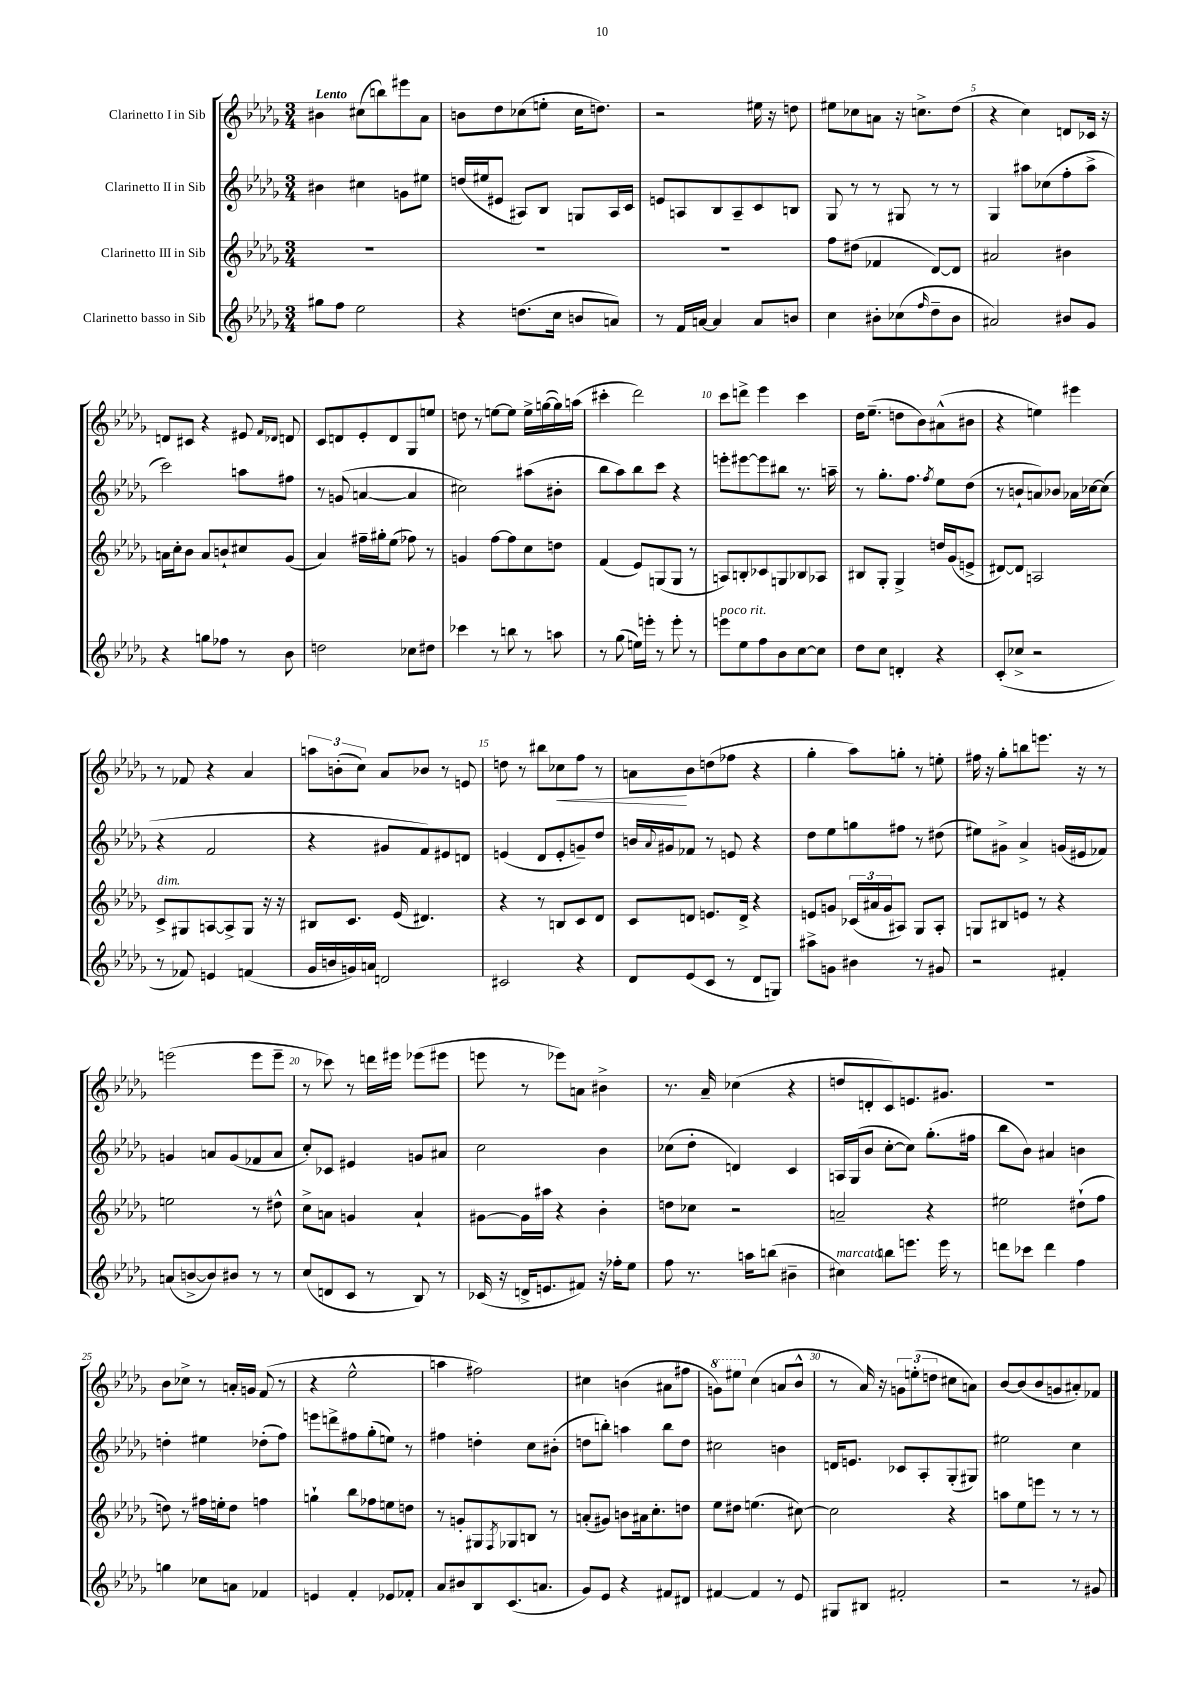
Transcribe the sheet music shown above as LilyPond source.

<<
\new StaffGroup <<
\new Staff = "s0" \with { instrumentName = "Clarinetto I in Sib" } {
    \clef treble \key des \major \numericTimeSignature \time 3/4 \tempo "Lento"
    bis'4 cis''8( b''8) eis'''8 aes'8 |
    b'8 des''8 ces''8( e''8-. ces''16 d''8.) |
    r2 eis''16 r16 d''8 |
    eis''8 ces''8 a'8 r16 c''8.-> des''8( |
    r4 c''4) d'8 ces'16 r16 |
    d'8 cis'8 r4 eis'8 \grace { f'16 des'16 } d'8 |
    c'8 d'8 ees'8-. d'8 ges8 e''8 |
    d''8 r8 e''8~ e''8 e''16-> g''16~( g''16) a''16( |
    cis'''4-. des'''2) |
    c'''8 d'''8-> ees'''4 c'''4 |
    des''16 ees''8.--( d''8 bes'8) ais'8-^( bis'8 |
    r4 e''4) eis'''4 |
    r8 fes'8 r4 aes'4 |
    \tuplet 3/2 { a''8 b'8-.( c''8) } aes'8 bes'8 r8 e'8 |
    d''8 r8 bis''8 ces''8\< f''8 r8 |
    a'8\! bes'8 d''8( fes''8 r4 |
    ges''4-. aes''8) g''8-. r8 e''8-. |
    fis''16 r16 ges''8-. b''8 e'''8. r16 r8 |
    e'''2( e'''8 e'''8-- |
    r8 ces'''8) r8 d'''16 eis'''16 ees'''8( eis'''8 |
    e'''8 r8 ees'''8) a'8 bis'4-> |
    r8. aes'16-- ces''4( r4 |
    d''8 d'8-. c'8) e'8. gis'8. |
    R2. |
    bes'8 ces''8-> r8 a'16-. g'16 f'8( r8 |
    r4 ees''2-^ |
    a''4 fis''2) |
    cis''4 b'4( ais'8 fis''8 |
    \ottava #1 g''8) eis'''8 \ottava #0 c''4( a'8 bes'8-^ |
    r8 aes'16) r16 \tuplet 3/2 { g'8 e''8-.( d''8 } cis''8 a'8) |
    bes'8~ bes'8( bes'8 g'8 ais'8-.) fes'8 \bar "|." |
}
\new Staff = "s1" \with { instrumentName = "Clarinetto II in Sib" } {
    \clef treble \key des \major \numericTimeSignature \time 3/4
    bis'4 cis''4 g'8 eis''8 |
    d''16( eis''16 eis'8 ais8) bes8 g8 ais16 c'16 |
    e'8 a8 bes8 a8-- c'8 b8 |
    ges8 r8 r8 gis8 r8 r8 |
    ges4 ais''8 ces''8( f''8-. ais''8-> |
    c'''2) a''8 fis''8 |
    r8 g'8( a'4~ a'4 |
    cis''2) ais''8( bis'8-. |
    bes''8 aes''8) bes''8 c'''8 r4 |
    e'''8-. eis'''8~ eis'''8 bis''8 r8. a''16-- |
    r8 ges''8.-. f''8. \acciaccatura { f''8 } ees''8 des''8( |
    r8 b'8-! a'8) bes'8 aes'16 ces''16~ ces''8( |
    r4 f'2 |
    r4 gis'8 f'8) eis'8 d'8 |
    e'4( des'8 e'8-. g'8--) des''8 |
    b'16 \appoggiatura { aes'8 } gis'16 fes'8 r8 e'8 r4 |
    des''8 ees''8 g''8 fis''8 r8 dis''8( |
    eis''8) gis'8-> aes'4-> g'16( eis'16 fes'8) |
    g'4 a'8 g'8( fes'8 a'8 |
    c''8-.) ces'8 eis'4 g'8 ais'8 |
    c''2 bes'4 |
    ces''8( des''8-. d'4) c'4 |
    a16 ges16( bes'8 c''8~-. c''8) ges''8.-.( fis''16 |
    bes''8 bes'8) ais'4 b'4 |
    d''4-. eis''4 des''8-.( f''8) |
    e'''8 d'''8-> fis''8 ges''8-.( e''8) r8 |
    fis''4 d''4-. c''8 bis'8-.( |
    d''8 b''8-.) a''4 b''8 d''8 |
    cis''2 b'4 |
    d'16 e'8. ces'8 aes8-. ges8-.( gis8) |
    eis''2 c''4 \bar "|." |
}
\new Staff = "s2" \with { instrumentName = "Clarinetto III in Sib" } {
    \clef treble \key des \major \numericTimeSignature \time 3/4
    R2. |
    R2. |
    R2. |
    f''8 dis''8( fes'4 des'8~) des'8 |
    ais'2 bis'4 |
    a'16 c''16-. bes'8 a'8 b'8-! cis''8 ges'8( |
    aes'4) fis''16-- gis''16-. ees''8( fes''8) r8 |
    g'4 f''8~ f''8 c''8 d''8 |
    f'4( ees'8) g8( g8 r8 |
    a8) b8-. ces'8 g8 bes8 aes8 |
    bis8 ges8-. ges4-> d''16 ges'16( e'8-> |
    dis'8~) dis'8 a2 |
    c'8->^\markup { \italic "dim." } gis8 a8~ a8-> gis8 r16 r16 |
    bis8 c'8. ees'16( dis'4.) |
    r4 r8 b8 c'8 des'8 |
    c'8 d'8 e'8. d'16-> r4 |
    e'8 g'8 \tuplet 3/2 { ces'16( ais'16 g'16 } ais8) ges8 ais8-. |
    g8 bis8 e'8 r8 r4 |
    e''2 r8 dis''8-^ |
    c''8-> a'8 g'4 a'4-! |
    gis'8~ gis'16 ais''16 r4 bes'4-. |
    d''8 ces''8 r2 |
    a'2-- r4 |
    eis''2 dis''8-!( f''8 |
    d''8) r8 fis''16 e''16-. d''8 f''4 |
    g''4-! bes''8 fes''8 e''8 d''8 |
    r8 g'8-. gis8 \acciaccatura { f8 } ges8 b8 r8 |
    a'8-.( gis'8) b'8 ais'16 c''8.-. d''8 |
    ees''8 dis''8 e''4.( cis''8~) |
    cis''2 r4 |
    a''8 ees''8 e'''8 r8 r8 r8 \bar "|." |
}
\new Staff = "s3" \with { instrumentName = "Clarinetto basso in Sib" } {
    \clef treble \key des \major \numericTimeSignature \time 3/4
    gis''8 f''8 ees''2 |
    r4 d''8.( c''16 b'8 a'8) |
    r8 f'16 a'16~ a'4 a'8 b'8 |
    c''4 bis'8-. ces''8( \grace { f''16 } des''8-- bis'8 |
    ais'2) bis'8 ges'8 |
    r4 g''8 fes''8 r8 bes'8 |
    d''2 ces''8 dis''8 |
    ces'''4 r8 b''8 r8 a''8 |
    r8 ges''8( e''16) e'''16-. r8 e'''8-. r8 |
    e'''8^\markup { \italic "poco rit." } ees''8 f''8 bes'8 c''8~ c''8 |
    des''8 c''8 d'4-. r4 |
    c'8-.( ces''8-> r2 |
    r8 fes'8) e'4 f'4( |
    ges'16 b'16 g'16) a'16 d'2 |
    cis'2 r4 |
    des'8 ees'8( c'8 r8 des'8 g8) |
    ais''8-> g'8 bis'4 r8 gis'8 |
    r2 fis'4-. |
    a'8( b'8~-> b'8) bis'8 r8 r8 |
    c''8( d'8 c'8 r8 bes8) r8 |
    ces'16( r16 d'16-> e'8. fis'8) r16 fes''16-. ees''8 |
    f''8 r8. a''16 b''8( bis'4-- |
    cis''4^\markup { \italic "marcato" }) b''8 e'''8. e'''16 r8 |
    d'''8 ces'''8 d'''4 f''4 |
    g''4 ces''8 a'8 fes'4 |
    e'4 f'4-. ees'8 fes'8-. |
    aes'8 bis'8 bes8 c'8.( a'8. |
    ges'8) ees'8 r4 fis'8 dis'8 |
    fis'4~ fis'4 r8 ees'8 |
    gis8 bis8 fis'2-. |
    r2 r8 gis'8 \bar "|." |
}
>>
>>
\layout { \context { \Score \override BarNumber.break-visibility = ##(#f #t #t) barNumberVisibility = #(every-nth-bar-number-visible 5) } }
